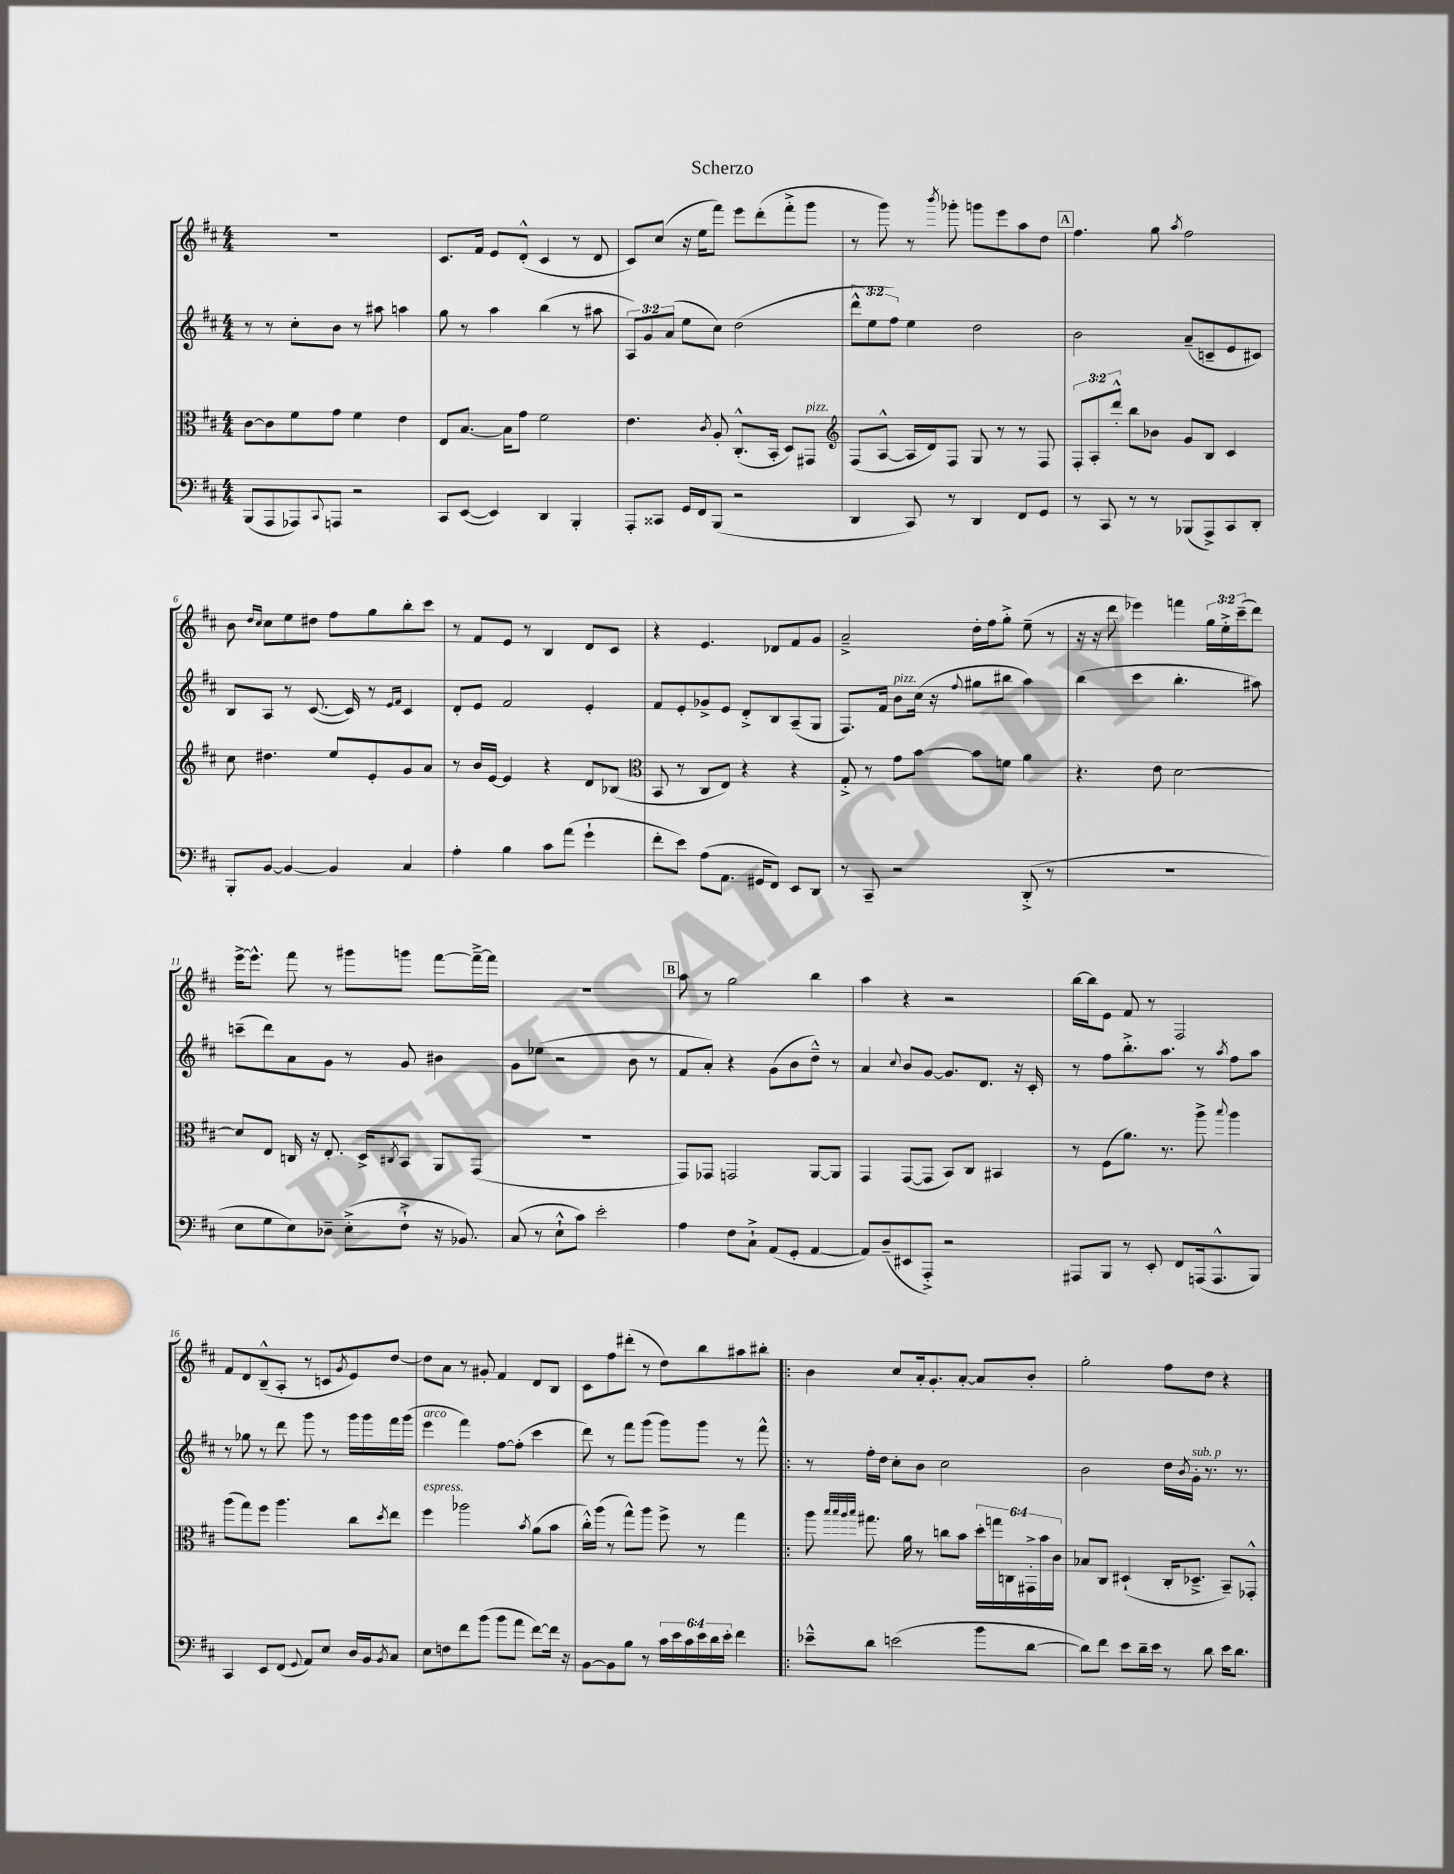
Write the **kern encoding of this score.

**kern	**kern	**kern	**kern
*staff4	*staff3	*staff2	*staff1
*clefF4	*clefC3	*clefG2	*clefG2
*k[f#c#]	*k[f#c#]	*k[f#c#]	*k[f#c#]
*M4/4	*M4/4	*M4/4	*M4/4
(8BBB/L	[8c#\L	8r	1r
8AAA/	8c#\]	8r	.
8AAA-/)	8f#\	8cc#'\L	.
8qqCC#/	.	.	.
8AAA/J	8g\J	8b\J	.
2r	4f#\	8r	.
.	.	8aa#\	.
.	4e\	4aa\	.
=	=	=	=
8CC#/L	8E/L	8gg\	8.c#/L
([8EE/J	[8.B/J	8r	.
.	.	.	16f#/Jk
4EE/])	.	4aa\	8e/L
.	16B\]LK	.	.
.	8g\J	.	(8d'^^/J
4DD/	2f#\	(4bb\	4c#/
4BBB'/	.	8r	8r
.	.	8aa#\	8d/
=	=	=	=
8AAA'/L	4.e\	12A/L)	8c#/L)
.	.	12g/	.
8CC##/J	.	.	(8cc#/J
.	.	(12a/J	.
16GG/LL	.	8ee\L	16r
16FF#/J	.	.	16ee\LK
.	8qc#/	.	.
(8BBB/J	8A'/	8cc#\J)	8fff#\J)
2r	(8.C#'^^/L	(2dd\	8eee\L
.	.	.	(8ddd'\
.	16BB'/Jk	.	.
.	8D/L)	.	8fff#'^\
.	8GG#/J	.	8ggg\J
=	=	=	=
*	*clefG2	*	*
4DD/	(8F#/L	12ddd^^\L	8r
.	.	12ee\	.
.	[8A^^/J	.	8ggg\)
.	.	12ff#\J)	.
8CC#/)	16A/]LL	4ee\	8r
.	16d/J)	.	.
.	.	.	8qbbb/
8r	8F#/J	.	8ggg-'\
4DD/	8G/	2dd\	8ggg\L
.	8r	.	8eee\
8FF#/L	8r	.	8aa\
8GG/J	8F#/	.	8dd\J
=	=	=	=
8r	12F#'/L	2b\	4.ff#\
.	12A'/	.	.
8CC#/	.	.	.
.	12ddd'^^/J	.	.
8r	8bb\L	.	.
8r	8b-\J	.	8gg\
.	.	.	8qaa/
(8BBB-/L	8g/L	(8a~/L	2ff#\
8AAA^/)	8B/J	8c~/	.
8CC#/	4c#/	8e/	.
8DD'/J	.	8c#/J)	.
=	=	=	=
8BBB'/L	8cc#\	8B/L	8b\
.	.	.	16qqdd/LL
.	.	.	16qqcc#/JJ
[8BB/J	4.dd#\	8A/J	8cc#\L
4BB/_	.	8r	8ee\
.	.	([8.c#/	8dd#\J
4BB/]	8ee/L	.	8ff#\L
.	.	16c#/])	.
.	8e'/	8r	8gg\
.	.	16qqe/LL	.
.	.	16qqf#/JJ	.
4C#/	8g/	4c#/	8bb'\
.	8a/J	.	8ccc#\J
=	=	=	=
4A'\	8r	8d'/L	8r
.	16b/LL	8e/J	8f#/L
.	[16e/JJ	.	.
4B\	4e/]	2f#/	8e/J
.	.	.	8r
8c#\L	4r	.	4B/
(8a\J	.	.	.
4g`\	8d/L	4e'/	8d/L
.	(8B-/J	.	8c#/J
=	=	=	=
*	*clefC3	*	*
8f#'\L	8BB/	8f#/L	4r
8e\J)	8r	8e'/	.
(8A\L	8C#/L	8g-^/	4.e/
8.AA\J	8E/J)	8e/J	.
.	4r	8d'^/L	.
16GG#/LK	.	.	.
8FF#/J)	.	8B/	8d-/L
8EE/L	4r	(8A~/	8f#/
8DD/J	.	8G/J	8g/J
=	=	=	=
8r	8G'^/	8.F#/L)	2a~^/
8CC#~/	8r	.	.
.	.	16f#/Jk	.
2r	8g\L	8b\L	.
.	[8b\J	(16cc#\Jk	.
.	.	16r	.
.	.	8qqff#/	.
.	8b\]L	8gg#\L	16dd'\LL
.	.	.	16ff#\J
.	8f\J	8bb#\J	8gg'^\J
(8DD'^/	4a\	4aa\)	(8ee~\
8r	.	.	8r
=	=	=	=
1r	4.r	(4bb\	16r
.	.	.	16r
.	.	.	8ddd\
.	.	4ccc#\	4eee-\)
.	8e\	.	.
.	[2d\	4.bb'\	4fff\
.	.	.	24gg\LL
.	.	.	24ee'^\
.	.	.	(24ccc#~\J
.	.	8aa#\)	8ddd\J)
=	=	=	=
8E\L	8d/]L	(8ccc~\L	[16eee^\LK
.	.	.	8.eee^^\]J
8G\	8E/J	8ddd\)	.
8E\)	16C/	8a\	8fff#\
.	16r	.	.
8D-~\J	8.E'/	8g\J	8r
(8E'^\L	.	8r	8ggg#\L
.	16D^/LK	.	.
.	8qC#/	.	.
8F#`^\J	8BB/J	8g/	8ggg\J
16r	8AA/L	4b#\	[8fff#\L
8.BB-/)	.	.	.
.	(8GG/J	.	16fff#~^\_L
.	.	.	16fff#\]JJ
=	=	=	=
(8C#/	1r	8g\L	1r
8r	.	(8ee-\J	.
8E`^^\L	.	2r	.
8c#\J)	.	.	.
2e'\	.	.	.
.	.	8b\	.
.	.	8r	.
=	=	=	=
4A\	8GG/L)	8f#/L	8aa\
.	8GG-/J	8a'/J)	8r
8F#\L	2GG/	4r	2gg\
8C#`^\J	.	.	.
(8AA/L	.	(8g\L	.
8GG'/J	.	8b\	.
[4AA/	[8AA/L	8dd~^^\J)	4bb\
.	8AA/]J	8r	.
=	=	=	=
8AA/]L)	4GG/	4a/	4aa\
(8D~/	.	.	.
.	.	8qqcc#/	.
8EE#/	([8GG/L	8b/L	4r
8AAA'^/J)	8GG/]J	[8g/J	.
2r	8BB/L)	8.g/]L	2r
.	8C#/J	.	.
.	.	8.d/J	.
.	4BB#/	.	.
.	.	16r	.
.	.	16c#'/	.
=	=	=	=
8AAA#/L	8r	8r	[16bb\LL
.	.	.	16bb\]J
8BBB/J	(8F#\L	8ff#\L	8e\J
8r	8.a\J)	8.bb'^\	8f#/
8EE'/	.	.	8r
.	8.r	8.aa\J	.
8FF#/L	.	.	2F#/
(16AAA/k	8aa^\	8r	.
8.AAA^^/	.	.	.
.	8qqbb/	8qaa/	.
.	4aa\	8ff#\L	.
8BBB/J)	.	8aa\J	.
=	=	=	=
4CC#/	(8aa\L	8r	8f#/L
.	8gg\)	8gg-\	8d/
8EE/L	8ff#\J	8r	(8B~^^/
(8FF#/J	4.aa\	8ddd\	8A'/J
8qqGG/	.	.	.
8AA/L)	.	8ggg\	8r
8E/J	.	8r	8c/L
.	.	.	8qg/
16D/LL	8cc#\L	16ggg\LL	8e/)
16BB/J	.	16ggg\	.
8qBB/	8qdd/	.	.
8C#/J	8ee\J	16fff#\	[8dd/J
.	.	(16ggg\JJ	.
=	=	=	=
8E\L	4ff#\	4eee\	8dd\]L
8F\	.	.	8a\J
8f#\	2aa-\	4fff#\)	8r
(8b\J	.	.	8g#'/
8b\L	.	[8ff#\L	4f#/
8a\J	.	(8ff#'\]J	.
.	8qb/	.	.
[8f#\L)	(8a\L	4ccc#\	8d/L
16f#\]Jk	8b\J	.	8B/J
16r	.	.	.
=	=	=	=
[8BB\L	16cc#'^^\LL)	8ddd\)	8c#\L
.	(16aa\JJ	.	.
8BB\]	8r	8r	8ff#\
8B\J	8gg^^\L)	8fff#\L	(8ddd#'\J
8r	8aa\J	(8ggg\J	8r
24c#\LL	8ff#^\	8ggg\L)	8dd\L)
24e\	.	.	.
24c#\	.	.	.
24e\	8r	8ggg\J	8bb\
24d\	.	.	.
24e'\JJ	.	.	.
4f#\	4gg\	8r	8aa#\
.	.	8fff#^^\	8bb#'\J
=!|:	=!|:	=!|:	=!|:
8e-~^^\L	8aa\	8r	4b\
.	32qqbb/LLL	.	.
.	32qqbb/	.	.
.	32qqaa/	.	.
.	32qqbb/JJJ	.	.
8d\J	8.gg#\	16ff#'\LL	.
.	.	16dd\JJ	.
(2e\	.	8cc#'\L	8cc#/L
.	16a\	.	.
.	8r	8b\J	16a'/k
.	.	.	8.g'/
.	8cc\L	2cc#\	.
.	8b\J	.	[8a'/J
8b\L	24dd'\LL	.	8a/]L
.	24gg\	.	.
.	24C\	.	.
[8d\J	24GG#'^\	.	8b'/J
.	24b\	.	.
.	24c#\JJ	.	.
=	=	=	=
8d\]L)	8B-/L	2b\	2gg'\
8f#\J	8C#/J	.	.
8e\L	(4D#`/	.	.
16d~\L	.	.	.
16e\JJ	.	.	.
8r	16C#'/LK	16dd\LL	8ff#\L
.	.	8qb/	.
.	8.D-~^/J	16g'\JJ	.
8d\	.	8.r	8dd\J
16e\LK	8BB~/L)	.	4r
8.d\J	.	8.r	.
.	8GG-'^^/J	.	.
==	==	==	==
*-	*-	*-	*-
